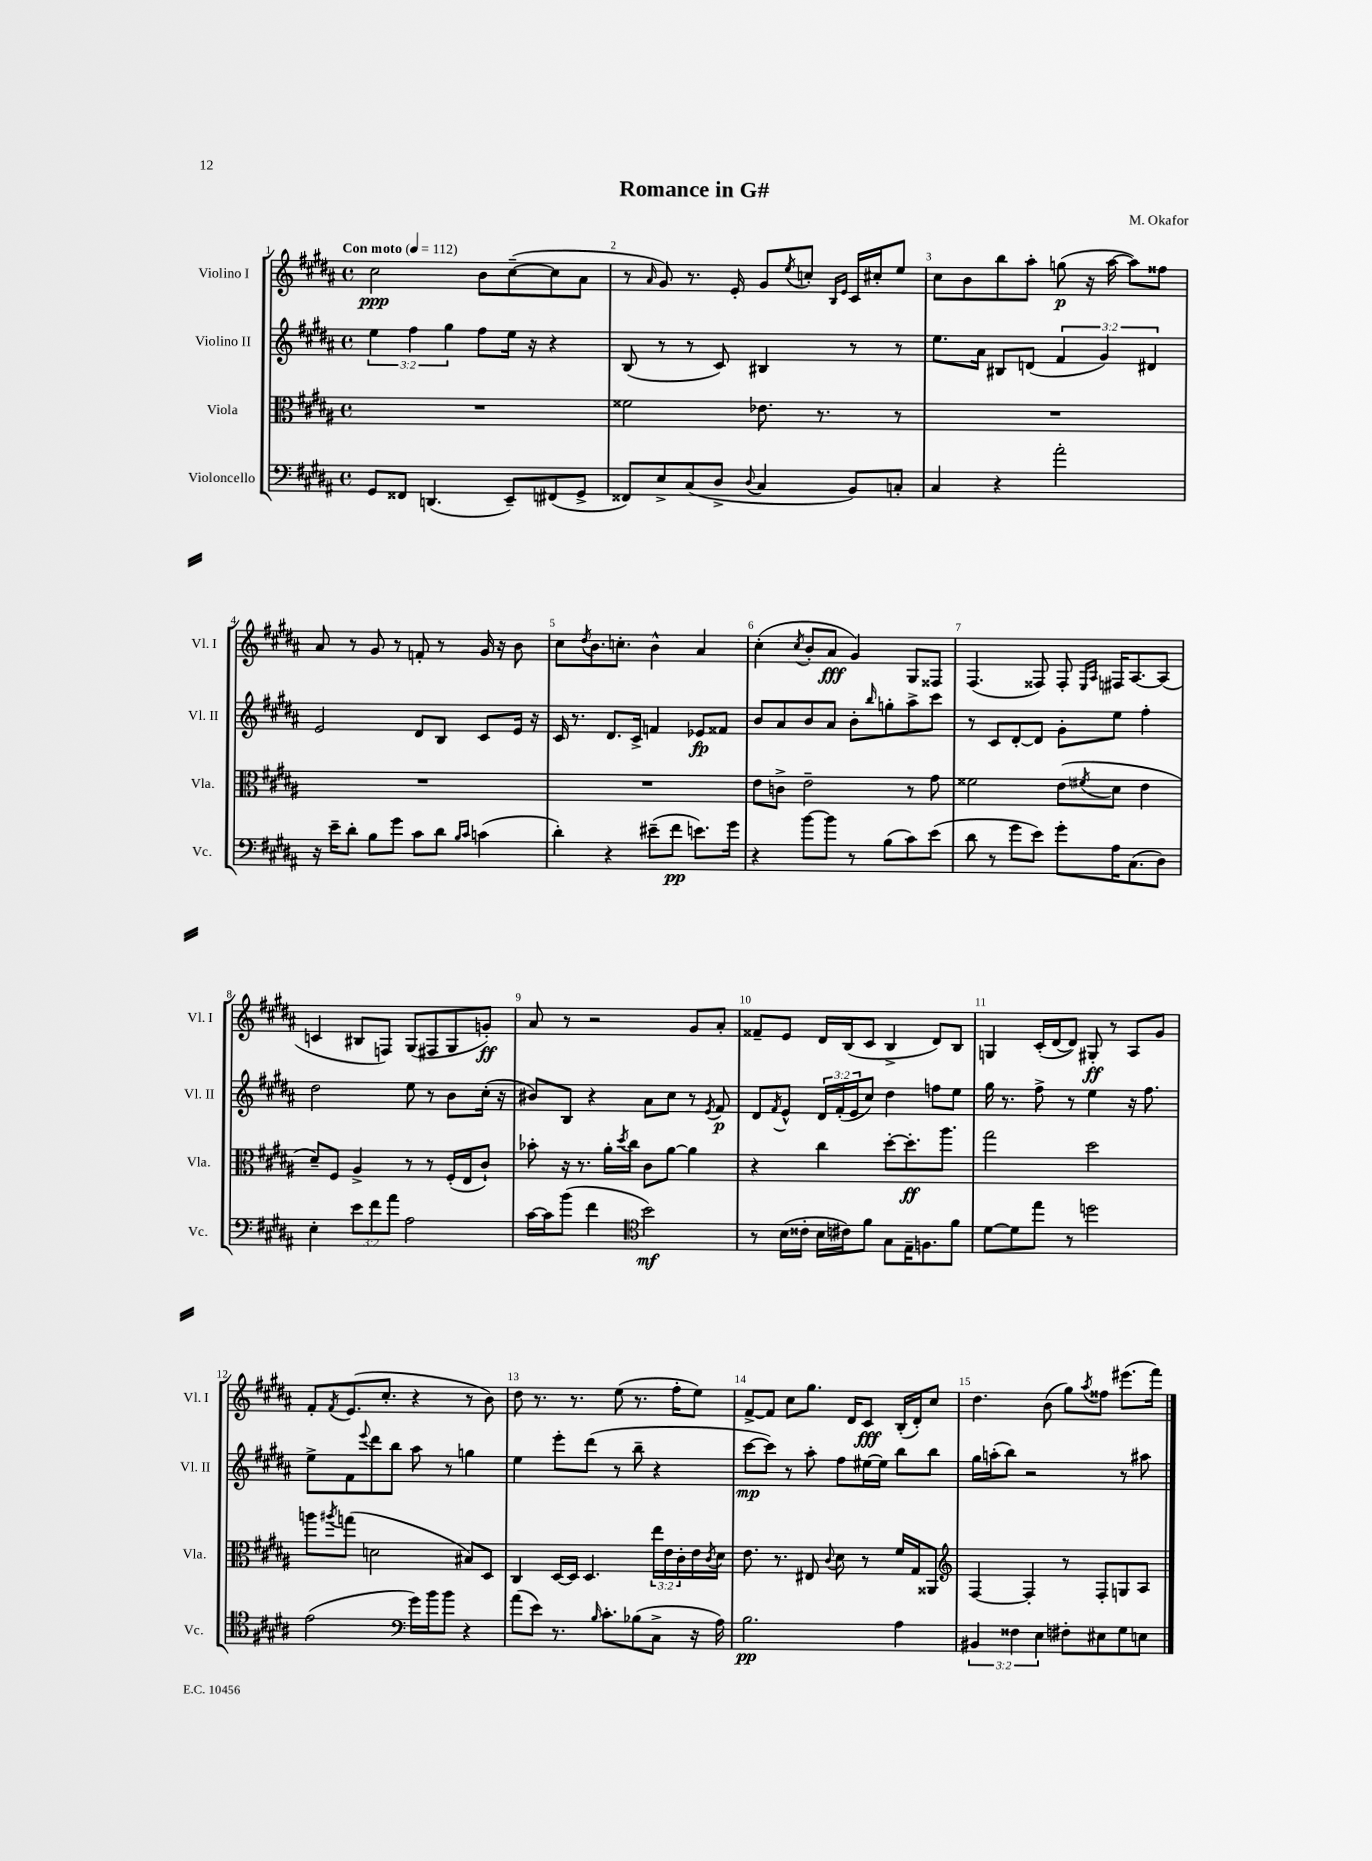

**kern	**kern	**kern	**kern
*staff4	*staff3	*staff2	*staff1
*clefF4	*clefC3	*clefG2	*clefG2
*k[f#c#g#d#a#]	*k[f#c#g#d#a#]	*k[f#c#g#d#a#]	*k[f#c#g#d#a#]
*M4/4	*M4/4	*M4/4	*M4/4
*met(c)	*met(c)	*met(c)	*met(c)
*MM112	*MM112	*MM112	*MM112
8GG#/L	1r	6ee\	2cc#\
8FF##/J	.	.	.
.	.	6ff#\	.
(4.DD/	.	.	.
.	.	6gg#\	.
.	.	8ff#\L	8b\L
8EE~/L)	.	16ee\Jk	([8cc#~\
.	.	16r	.
(8FF#/	.	4r	8cc#\]
8GG#^/J	.	.	8a#\J
=	=	=	=
8FF##/L)	2f##\	(8B/	8r
.	.	.	16qqa#/
8E^/	.	8r	8g#/)
(8C#/	.	8r	8.r
8D#^/J	.	8c#/)	.
.	.	.	16e'/
8qqD#/	.	.	.
4C#/	8.e-\	4B#/	8g#/L
.	.	.	8qee/
.	.	.	8cc'/J
.	8.r	.	.
.	.	.	16qqB/LL
.	.	.	16qqe/JJ
8BB/L)	.	8r	16c#/LL
.	.	.	16cc#'/J
8C'/J	8r	8r	8ee/J
=	=	=	=
4C#/	1r	8.ee\L	8cc#\L
.	.	.	8b\
.	.	16a#\Jk	.
4r	.	8B#/L	8bb\
.	.	(8d/J	8aa#'\J
2a#'\	.	6f#/	(8gg\
.	.	.	16r
.	.	6g#/)	.
.	.	.	[16aa#\
.	.	.	8aa#\]L)
.	.	6d#/	.
.	.	.	8ff##\J
=	=	=	=
16r	1r	2e/	8a#/
16e~\LK	.	.	.
8d#'\J	.	.	8r
8B\L	.	.	8g#/
8g#\J	.	.	8r
8c#\L	.	8d#/L	8f'/
8d#\J	.	8B/J	8r
16qqB/LL	.	.	.
16qqc#/JJ	.	.	.
(4c\	.	8c#/L	16g#/
.	.	.	16r
.	.	16e/Jk	8b\
.	.	16r	.
=	=	=	=
4d#'\)	1r	16c#/	8cc#\L
.	.	8.r	.
.	.	.	8qdd#/
.	.	.	8.b\
4r	.	8.d#/L	.
.	.	.	8.cc'\J
.	.	16c#^/Jk	.
(8e#~\L	.	4f/	4b^^\
8f#\J	.	.	.
8.e\L)	.	8e-/L	4a#/
.	.	8f##/J	.
16g#\Jk	.	.	.
=	=	=	=
4r	8e\L	8b/L	(4cc#'\
.	8c^\J	8a#/	.
.	.	.	8qcc#/
[8b\L	2e~\	8b/	8b'/L
8b\]J	.	8a#/J	8a#/J
8r	.	8b'\L	4g#/)
.	.	16qqbb/	.
(8B\L	.	8gg'\	.
8c#\)	8r	8aa#^\	8G#/L
(8e\J	8g#\	8ccc#\J	8F##/J
=	=	=	=
8d#\	2f##\	8r	(4.F#/
8r	.	8c#/L	.
8g#\L	.	[8d#'/	.
8e\J)	.	8d#/]J	8F##/)
8g#'\L	(8e\L	8g#'\L	8F##'/
.	.	.	16qqE/LL
.	8qf#/	.	16qqA#/JJ
16A#\K	8d#\J	8ee\J	16F#/LK
(8.C#\	.	.	[8.A#/
.	4e\	4ff#'\	.
8D#\J)	.	.	(8A#/]J
=	=	=	=
4E'\	8d#~/L)	2dd#\	4c/
.	8F#/J	.	.
12e\L	4A#^/	.	8B#/L
12f#\	.	.	.
.	.	.	8F/J)
12a#\J	.	.	.
2A#\	8r	8ee\	(8G#/L
.	8r	8r	8F#/
.	(16F#'/LL	8b\L	8G#/
.	16E/J	.	.
.	8c#`/J)	(16cc#'\Jk	8g'/J)
.	.	16r	.
=	=	=	=
[16c#\LL	8b-'\	8b#/L)	8a#/
16c#\]J	.	.	.
(8b\J	16r	8B/J	8r
.	8.r	.	.
4f#\	.	4r	2r
.	16a#'\LL	.	.
.	8qdd#/	.	.
.	16cc#\JJ	.	.
*clefC4	*	*	*
2b\)	8c#\L	8a#\L	.
.	[8a#\J	8cc#\J	.
.	4a#\]	8r	8g#/L
.	.	8qe/	.
.	.	8f#/	8a#'/J
=	=	=	=
8r	4r	8d#/L	8f##~/L
.	.	8qf#/	.
(16B\LL	.	8e^^/J	8e/J
16c##'\JJ	.	.	.
16B\LL	4cc#\	24d#/LL	16d#/LL
.	.	(24f#'/	.
16c#\J)	.	.	(16B/J
.	.	24e/J	.
8f#\J	.	8cc#/J)	8c#/J
8G#\L	[8dd#'\L	4dd#\	4B^/
16E~\K	8.dd#'\]	.	.
8.F\	.	.	.
.	.	8ff\L	8d#/L)
.	8.aa#\J	.	.
8f#\J	.	8ee\J	8B/J
=	=	=	=
[8d#\L	2gg#\	16gg#\	4G/
.	.	8.r	.
8d#\]	.	.	.
8ee\J	.	8ff#^\	(16c#'/LL
.	.	.	[16d#/J
8r	.	8r	8d#/]J)
2dd\	2dd#\	4ee\	8G#'/
.	.	.	8r
.	.	16r	8A#/L
.	.	8.ff#\	.
.	.	.	8g#/J
=	=	=	=
(2e\	8aa\L	8ee^\L	8f#'/L
.	8qaa#/	.	8qf#/
.	(8gg\J	8f#\	(8.e/
.	.	8qqeee/	.
.	2d\	8ddd#\	.
.	.	.	8.cc#'/J
.	.	8bb\J	.
*clefF4	*	*	*
16g#\LL)	.	8aa#\	4r
16b\J	.	.	.
8b\J	.	8r	.
4r	8B#/L)	4gg\	8r
.	8D#/J	.	8b\)
=	=	=	=
(8a#\L	4C#/	4ee\	8dd#\
8e\J)	.	.	8.r
8.r	[16D#/LL	8eee'\L	.
.	16D#/]JJ	.	8.r
.	4.D#/	(8ddd#\J	.
16qqB/	.	.	.
8.c#'\L	.	.	.
.	.	8r	(8ee\
(8B-\	.	8bb~\	8.r
8C#^\J	24ee\LL	4r	.
.	24e\	.	.
.	.	.	16ff#'\LK
.	24c#'\	.	.
16r	16e\	.	8ee\J)
.	8qc#/	.	.
16A#\)	16d#\JJ	.	.
=	=	=	=
2.B\	8.e\	[8ccc#\L	[8f#^/L
.	.	8ccc#\]J)	8f#/]J
.	8.r	.	.
.	.	8r	8cc#\L
.	8E#/	8aa#'\	8.gg#\J
.	8qqc#/	.	.
.	8d#\	8ff#\L	.
.	.	.	16d#/LK
.	8r	[16ee#\L	8c#/J
.	.	16ee#\]JJ	.
4A#\	16f#/LL	8bb\L	(16B'/LL
.	16G#/J	.	16d#'/J)
.	8AA##/J	8bb\J	8cc#/J
=	=	=	=
*	*clefG2	*	*
6BB#/	[4F#/	16gg#\LL	4.dd#\
.	.	(16aa'\J	.
.	.	8bb\J)	.
6F##\	.	.	.
.	4F#'/]	2r	.
6E\	.	.	.
.	.	.	(8b\
8F#'\L	8r	.	8gg#\L)
.	.	.	8qaa#/
8E#\	8F#'/L	.	8ff##\J
8G#\	8G/	8r	(8.eee#\L
8E\J	8A#/J	8aa#\	.
.	.	.	16fff#\Jk)
==	==	==	==
*-	*-	*-	*-
